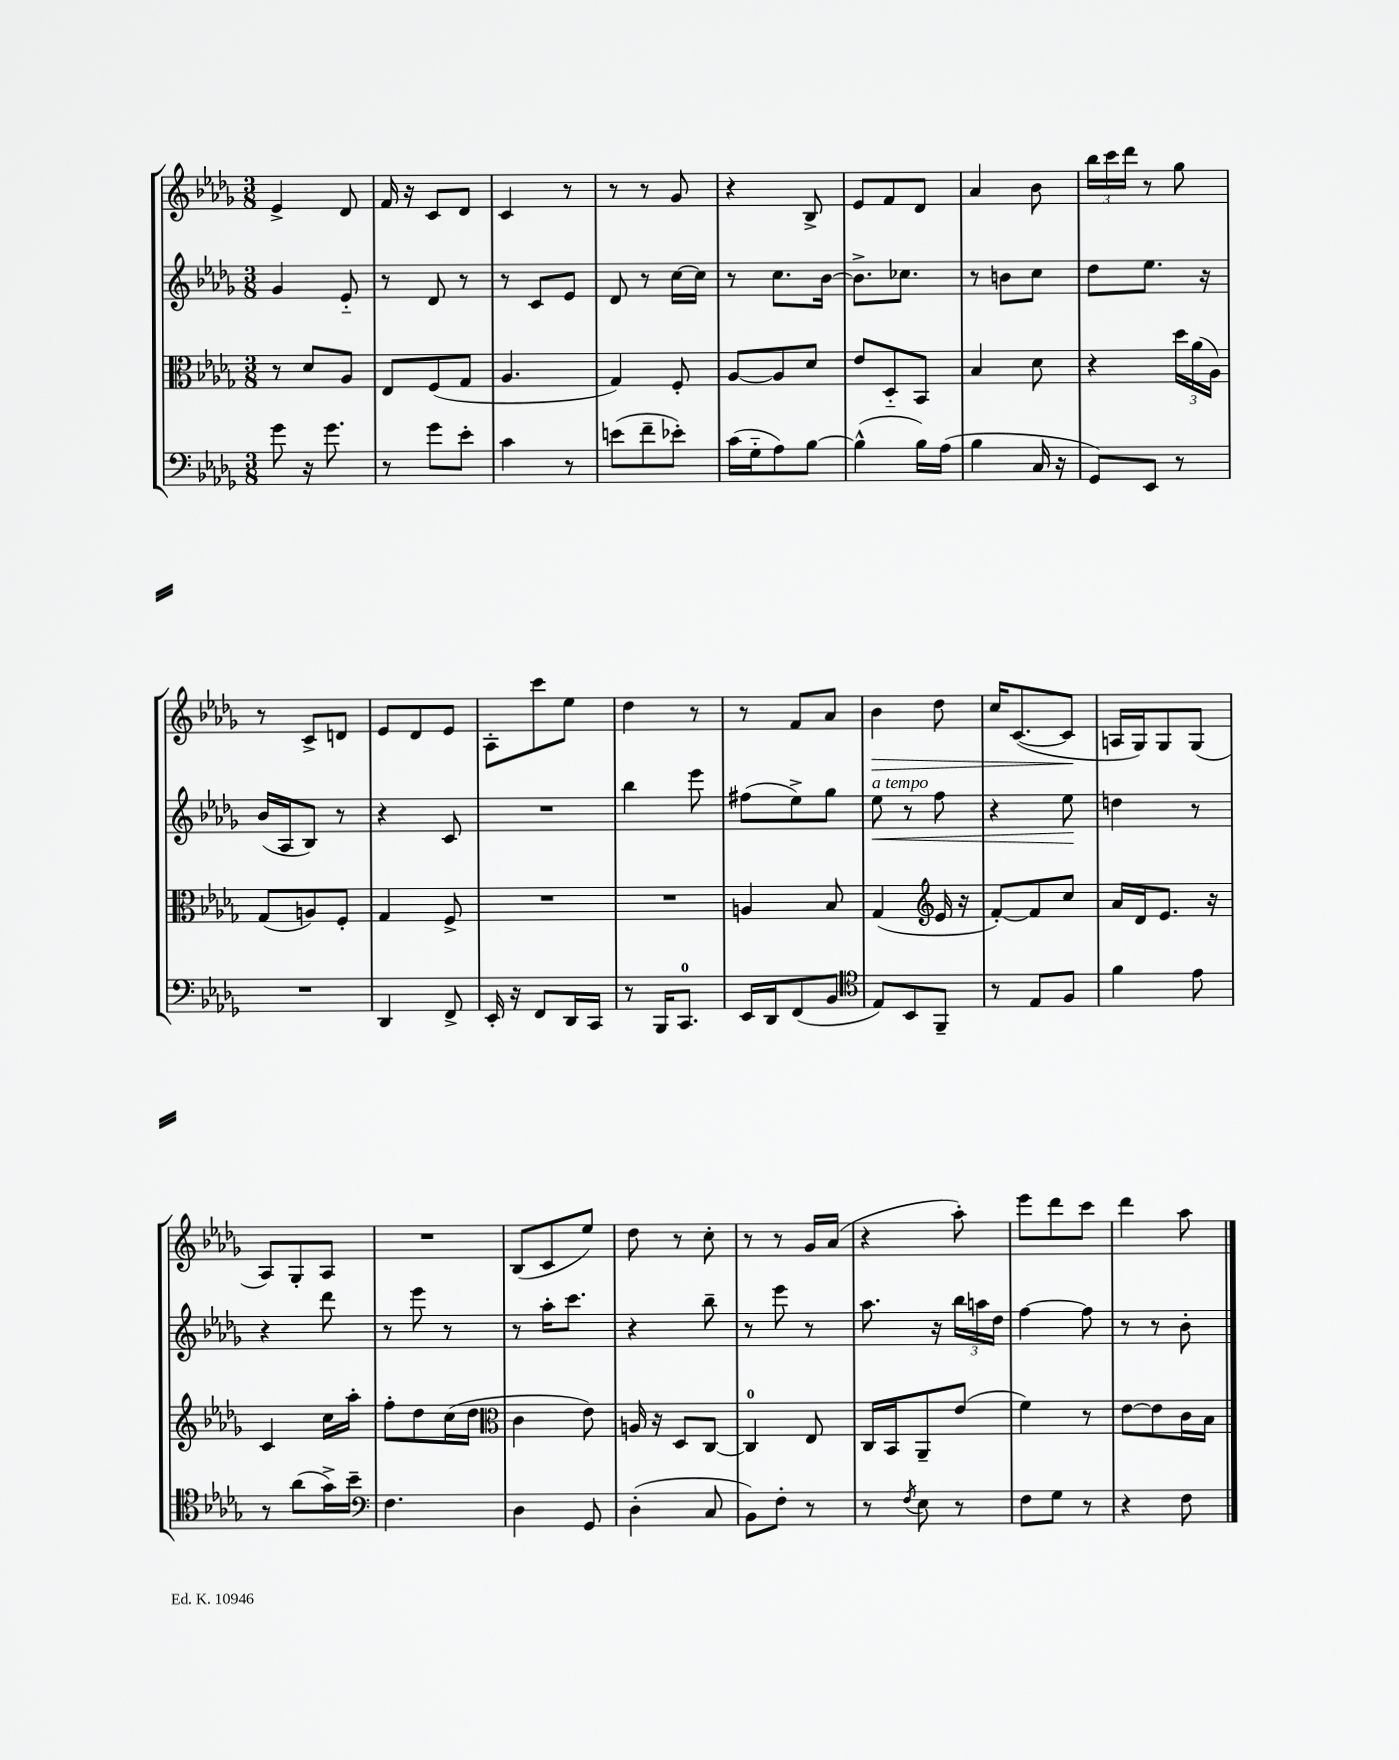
<<
\new StaffGroup <<
\new Staff = "s0" {
    \clef treble \key des \major \numericTimeSignature \time 3/8
    ees'4-> des'8 |
    f'16 r16 c'8 des'8 |
    c'4 r8 |
    r8 r8 ges'8 |
    r4 bes8-> |
    ees'8 f'8 des'8 |
    aes'4 bes'8 |
    \tuplet 3/2 { bes''16 c'''16 des'''16 } r8 ges''8 |
    r8 c'8-> d'8 |
    ees'8 des'8 ees'8 |
    aes8-. c'''8 ees''8 |
    des''4 r8 |
    r8 f'8 aes'8 |
    bes'4\> des''8 |
    c''16 c'8.~( c'8\! |
    a16 ges16) ges8 ges8( |
    aes8) ges8-. aes8 |
    R4. |
    bes8( c'8 ees''8) |
    des''8 r8 c''8-. |
    r8 r8 ges'16 aes'16( |
    r4 aes''8-.) |
    ees'''8 des'''8 c'''8 |
    des'''4 aes''8 \bar "|." |
}
\new Staff = "s1" {
    \clef treble \key des \major \numericTimeSignature \time 3/8
    ges'4 ees'8-_ |
    r8 des'8 r8 |
    r8 c'8 ees'8 |
    des'8 r8 c''16~ c''16 |
    r8 c''8. bes'16~ |
    bes'8.-> ces''8. |
    r8 b'8 c''8 |
    des''8 ees''8. r16 |
    bes'16( aes16 bes8) r8 |
    r4 c'8 |
    R4. |
    bes''4 ees'''8 |
    fis''8( ees''8->) ges''8 |
    ees''8\<^\markup { \italic "a tempo" } r8 f''8 |
    r4 ees''8\! |
    d''4 r8 |
    r4 des'''8 |
    r8 ees'''8 r8 |
    r8 aes''16-. c'''8. |
    r4 bes''8-- |
    r8 ees'''8 r8 |
    aes''8. r16 \tuplet 3/2 { bes''16 a''16 des''16 } |
    f''4~ f''8 |
    r8 r8 bes'8-. \bar "|." |
}
\new Staff = "s2" {
    \clef alto \key des \major \numericTimeSignature \time 3/8
    r8 des'8 aes8 |
    ees8 f8( ges8 |
    aes4. |
    ges4) f8-. |
    aes8~ aes8 des'8 |
    ees'8 des8-_ bes,8 |
    bes4 des'8 |
    r4 \tuplet 3/2 { des''16 aes'16( aes16) } |
    ges8( a8) f8-. |
    ges4 f8-> |
    R4. |
    R4. |
    a4 bes8 |
    ges4( \clef treble ees'16 r16 |
    f'8~-.) f'8 c''8 |
    aes'16 des'16 ees'8. r16 |
    c'4 c''16 aes''16-. |
    f''8-. des''8 c''16( des''16 |
    \clef alto c'4 ees'8) |
    a16 r16 des8 c8~ |
    c4-0 ees8 |
    c16 bes,16 aes,8-- ees'8( |
    f'4) r8 |
    ees'8~ ees'8 c'16 bes16 \bar "|." |
}
\new Staff = "s3" {
    \clef bass \key des \major \numericTimeSignature \time 3/8
    ges'8 r16 ges'8. |
    r8 ges'8 ees'8-. |
    c'4 r8 |
    e'8( f'8-- ees'8-.) |
    c'16( ges16-_ aes8) bes8~ |
    bes4-^( bes16) aes16( |
    bes4 c16 r16 |
    ges,8) ees,8 r8 |
    R4. |
    des,4 f,8-> |
    ees,16-. r16 f,8 des,16 c,16 |
    r8 bes,,16 c,8.-0 |
    ees,16 des,16 f,8( bes,8 |
    \clef tenor ees8) bes,8 f,8-- |
    r8 ees8 f8 |
    f'4 ees'8 |
    r8 aes'8( ges'16->) bes'16-- |
    \clef bass f4. |
    des4 ges,8 |
    des4-.( c8 |
    bes,8) f8-. r8 |
    r8 \acciaccatura { f8 } ees8 r8 |
    f8 ges8 r8 |
    r4 f8 \bar "|." |
}
>>
>>
\layout { \context { \Score \remove "Bar_number_engraver" } }
